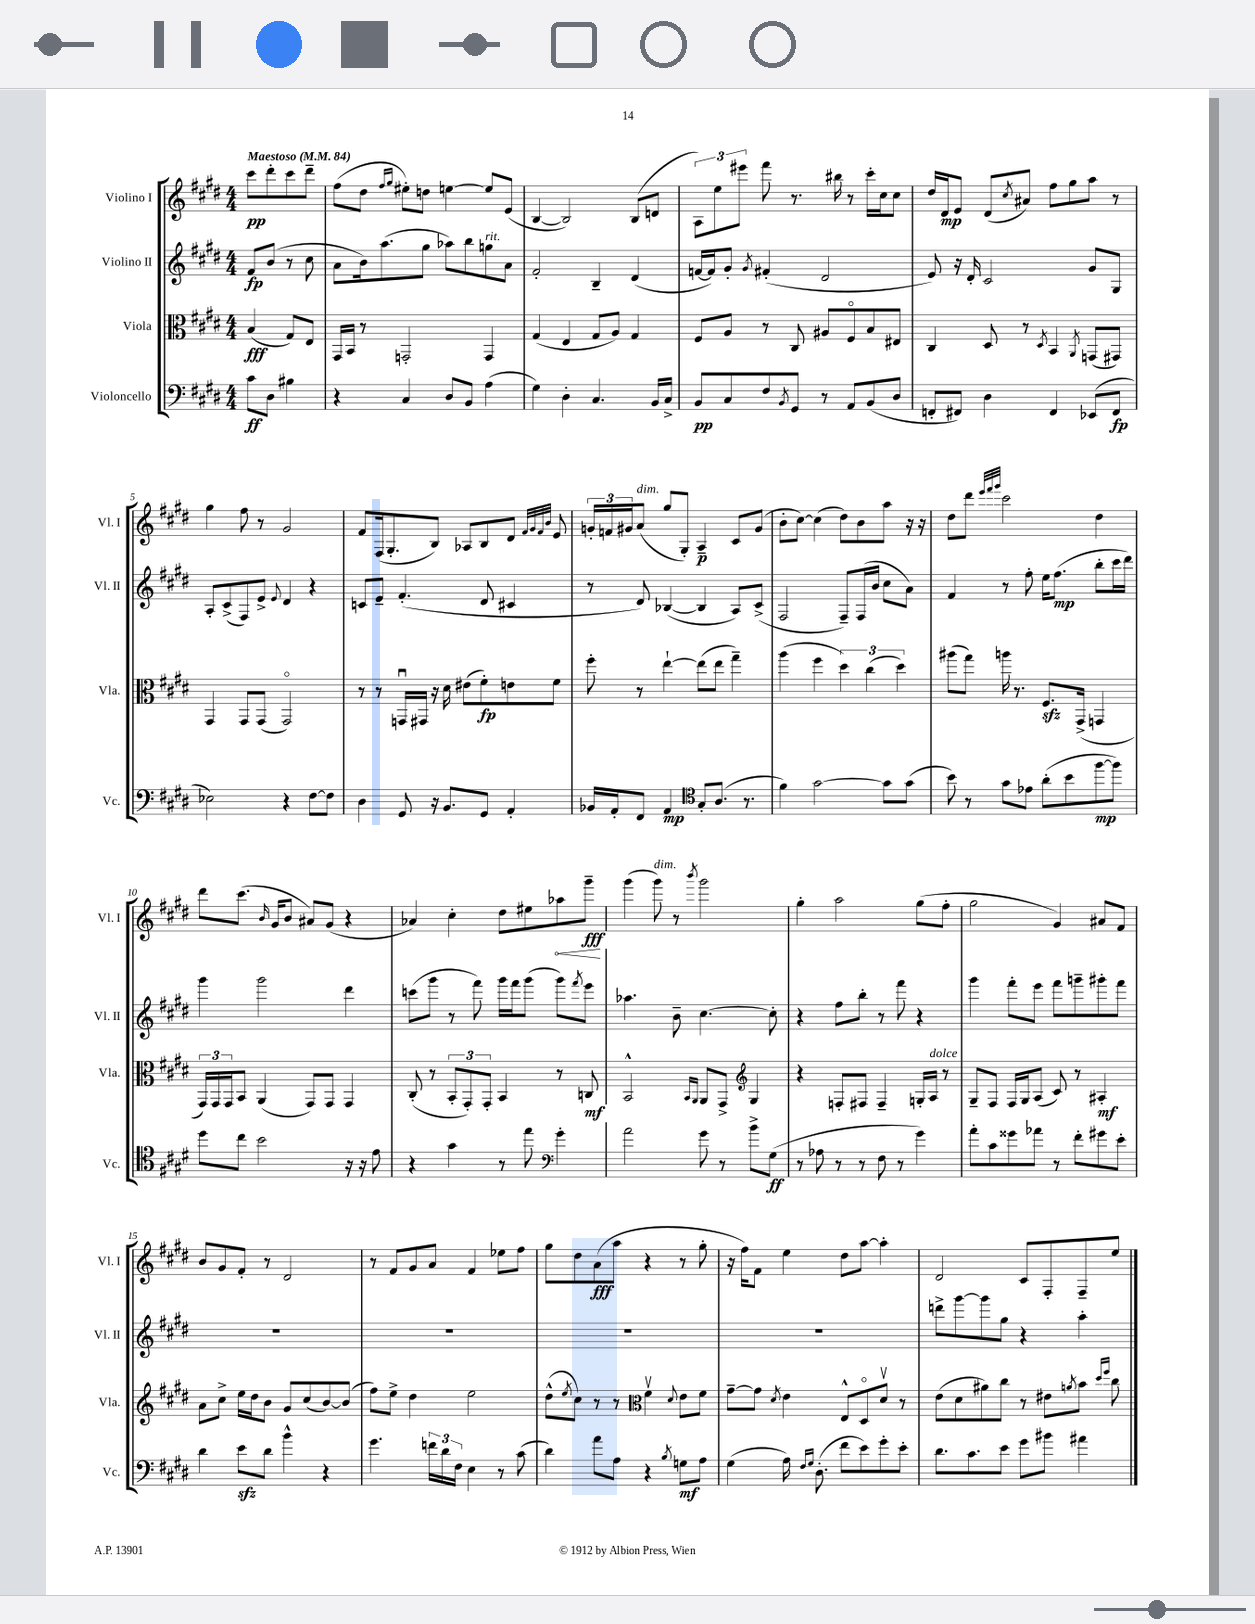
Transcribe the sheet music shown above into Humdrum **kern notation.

**kern	**kern	**kern	**kern
*staff4	*staff3	*staff2	*staff1
*clefF4	*clefC3	*clefG2	*clefG2
*k[f#c#g#d#]	*k[f#c#g#d#]	*k[f#c#g#d#]	*k[f#c#g#d#]
*M4/4	*M4/4	*M4/4	*M4/4
*MM84	*MM84	*MM84	*MM84
8c#	(4B	8f#	8ccc#
8D#	.	(8b	8ddd#'
4B#	8G#)	8r	8ccc#
.	8E	8cc#	8ddd#~
=	=	=	=
4r	16GG#	8a	(8ff#
.	16BB	.	.
.	8r	16b)	8dd#
.	.	(8.aa	.
.	.	.	16qqff#
.	.	.	16qqgg#
4C#	2GG'	.	8ee#')
.	.	8gg#	8dd
8D#	.	8aa-)	[4ee
8BB	.	8bb	.
(4A	4GG	8gg	8ee]
.	.	8a	(8e
=	=	=	=
4G#)	(4G#	2f#'	[4B
4D#'	4E	.	2B])
4.C#	8G#	4B~	.
.	8A)	.	.
.	4G#	(4d#	(8B
16BB	.	.	8d
16C#^	.	.	.
=	=	=	=
8BB	8F#	[16f	12A)
.	.	16f])	.
.	.	.	12ee
8C#	8A	8g#'	.
.	.	.	12eee#
.	.	8qg#	.
8F#	8r	(4f#'	8fff#
8qBB	.	.	.
8GG#	8C#	.	8.r
8r	8A#	2d#	.
.	.	.	16bb#
8AA	8F#o	.	8r
(8BB	8B	.	16ccc#'
.	.	.	16cc#
8D#	8E#	.	8cc#
=	=	=	=
8FF'	4C#	8e)	16dd#
.	.	.	16d#
8FF#)	.	16r	8e
.	.	16d#'	.
4D#	8D#	2c#	(8d#
.	.	.	8qcc#
.	8r	.	8a#)
.	8qD#	.	.
4FF#	4BB	.	8ff#
.	.	.	8gg#
.	8qAA	.	.
(8EE-	(8GG	8g#	8aa
8FF#	8GG#)	8G#	8r
=	=	=	=
2E-)	4GG#	8A'	4gg#
.	.	(8c#^	.
.	8GG#	8F#)	8ff#
.	(8GG#	8e^	8r
.	.	8qqe	.
4r	2GG#o)	4d#	2g#
[8F#	.	4r	.
8F#]	.	.	.
=	=	=	=
4D#	8r	8c	8f#
.	8r	8e~	(16F#
.	.	.	8.G#'
8GG#	16GGu	(4.f#'	.
.	16GG#	.	.
16r	16r	.	8B)
8.BB	16d#	.	.
.	(8e#	.	8A-
8GG#	8f#')	8d#	8B
4AA'	8e	4c#	8d#
.	.	.	32qqf#
.	.	.	32qqg#
.	.	.	32qqf#
.	.	.	32qqb
.	8f#	.	8e
=	=	=	=
16BB-	8ff#'	8r	24g'
.	.	.	24f
16AA'	.	.	.
.	.	.	24g#
8FF#	8r	8d#)	(8a
4AA	[4ee`	([4B-	8gg#
.	.	.	8G#')
*clefC4	*	*	*
8G#'	(8ee]	4B-]	4A~
(8.A	8ee	.	.
.	4gg#~)	8A)	8c#
8.r	.	.	.
.	.	(8c#^	(8g#
=	=	=	=
4f#)	(4aa	2F#	8b'
.	.	.	[8cc#)
[2g#	4ff#	.	(4cc#]
.	6dd#)	8F#~)	8dd#)
.	.	(16F#	8b
.	(6cc#	.	.
.	.	16b	.
8g#]	.	8cc#	8aa
.	6dd#)	.	.
(8g#	.	8a)	16r
.	.	.	16r
=	=	=	=
8b)	(8aa#	4f#	8dd#
8r	8gg#)	.	8ddd#
.	.	.	32qqeee
.	.	.	32qqfff#
.	.	.	32qqggg#
8g#	16aa	8r	2ccc#
.	8.r	.	.
8e-	.	8ff#'	.
(8a'	8.F#	16ee	.
.	.	(8.ff#	.
8b	.	.	.
.	(16GG#^	.	.
[8ff#	4GG	8bb'	4dd#
8ff#])	.	16ccc#	.
.	.	16ddd#)	.
=	=	=	=
8dd#	24GG#)	4ggg#	8ddd#
.	24GG#	.	.
.	24GG#	.	.
8cc#	8BB	.	(8.ccc#
2b	(4AA	2ggg#	.
.	.	.	16qqb
.	.	.	16g#
.	.	.	8b
.	8GG#)	.	8a#)
.	8GG#	.	(8g#
16r	4GG#	4ddd#	4r
16r	.	.	.
8e	.	.	.
=	=	=	=
4r	(8C#'	(8ccc	4a-)
.	8r	8ggg#	.
4g#	12BB'	8r	4cc#'
.	12GG#')	.	.
.	.	8fff#)	.
.	12GG#'	.	.
8r	4BB	16ggg#	8dd#
.	.	16fff#	.
8ee	.	(8ggg#	8ee#
*clefF4	*	*	*
4g#'	8r	8ggg#)	8aa-
.	.	8qfff#	.
.	8C	8eee	8ggg#~
=	=	=	=
2a	2BB^^	4.aa-	(4ggg#
.	.	.	8ggg#)
.	.	8b~	8r
.	16qqBB	.	.
.	16qqAA	.	8qbbb
8g#	8AA	[4.cc#	2ggg#
8r	8GG#^	.	.
*	*clefG2	*	*
8b^	4G#	.	.
(8G#	.	8cc#']	.
=	=	=	=
8r	4r	4r	4gg#'
8A-	.	.	.
8r	8F'	8ff#	2aa
8r	8F#	8bb'	.
8F#	4F#~	8r	.
8r	.	8fff#	.
4g#)	16G'	4r	(8gg#
.	16A	.	.
.	8r	.	8ff#'
=	=	=	=
8a'	8G#~	4ggg#	2gg#
8c#	8F#	.	.
8g##	16F#	8fff#'	.
.	16G#	.	.
8a-	(8A	8eee	.
8r	8c#)	8fff#	4g#)
8f#'	8r	8ggg~	.
8g#	4A#'	8ggg#'	8a#
8e'	.	8fff#	8f#
=	=	=	=
4d#	8a	1r	8b
.	8cc#^	.	8g#
8e	16ee	.	8f#'
.	16dd#	.	.
8d#	8b	.	8r
4b^^	8g#	.	2d#
.	(8cc#	.	.
4r	[8b)	.	.
.	(8b]	.	.
=	=	=	=
4.g#	8ff#)	1r	8r
.	8ee^	.	8f#
.	4dd#	.	8g#
24f	.	.	8a
24d#	.	.	.
24F#	.	.	.
4E	2ee	.	4f#
8r	.	.	8ee-
(8c#	.	.	8ff#
=	=	=	=
4d#)	(8dd#^^	1r	8gg#
.	8qee	.	.
.	8cc#)	.	8dd#
8a	8r	.	(8a
8A	8r	.	8aa
*	*clefC3	*	*
4r	4f#v	.	4r
8qB	8qqd#	.	.
8G	8e	.	8r
8A	8f#	.	8gg#'
=	=	=	=
(4G#	[8g#~	1r	16r
.	.	.	16ff#)
.	8g#]	.	8f#
.	8qd#	.	.
16A)	4e	.	4ee
16qqF#	.	.	.
16qqG#	.	.	.
(8.D#'	.	.	.
8f#	8E^^	.	8dd#
8e)	8D#o	.	[8aa
8g#'	8d#v	.	4aa']
8e'	8r	.	.
=	=	=	=
8.d#	(8e	8ddd^	2d#
.	8d#	[8ggg#	.
8.c#	.	.	.
.	8a#)	8ggg#]	.
8e	8cc#	8gg#	.
8g#	8r	4r	8c#
8b#	8e#	.	8F#'
.	8qa	.	.
4a#	8b	4aa'	8F#~
.	16qqdd#	.	.
.	16qqff#	.	.
.	8cc#	.	8ee
==	==	==	==
*-	*-	*-	*-
